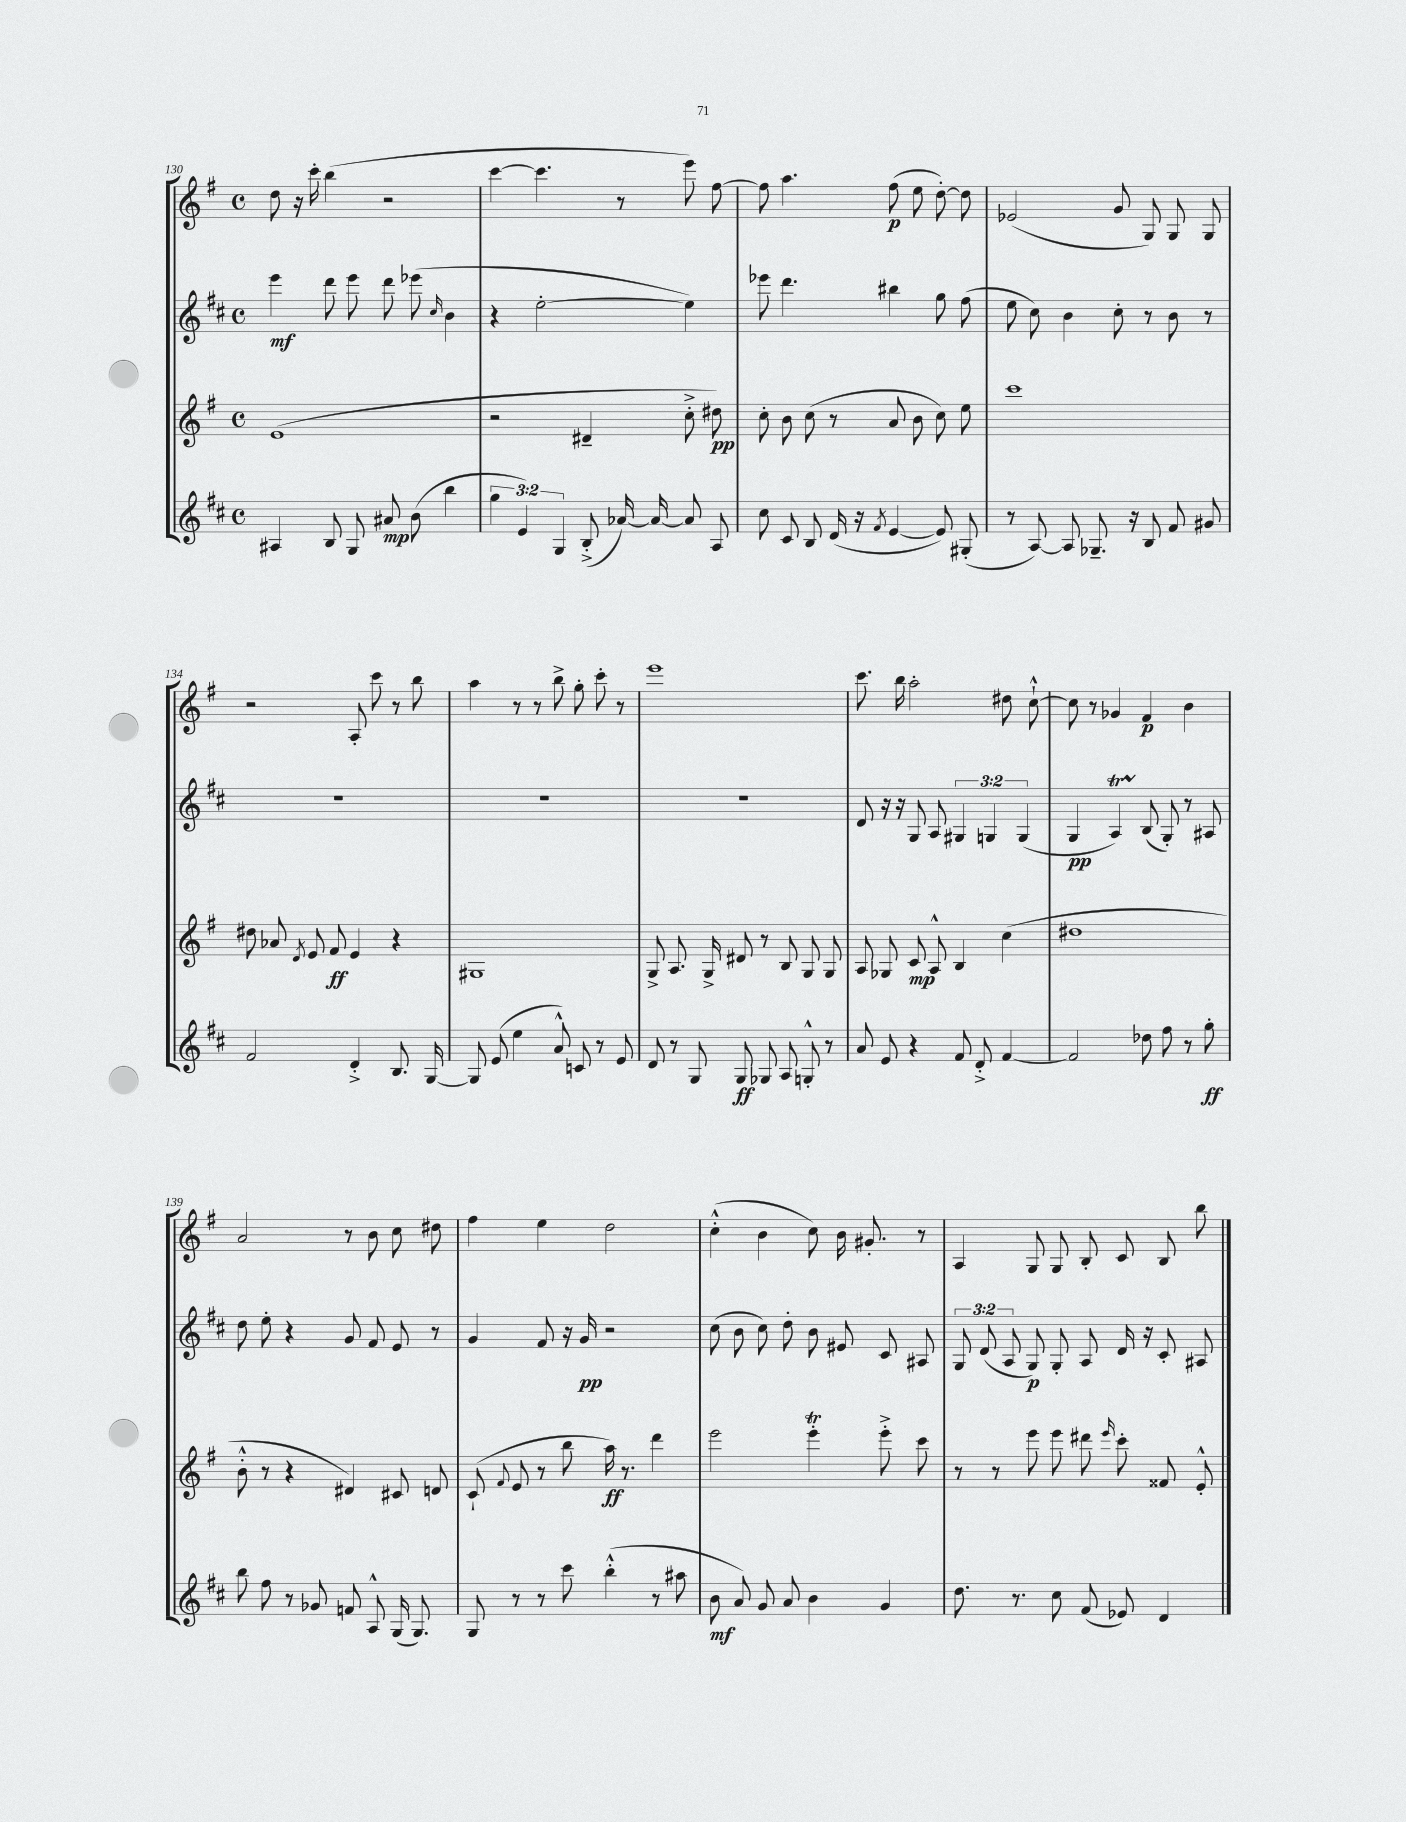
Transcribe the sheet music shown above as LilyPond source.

<<
\new StaffGroup <<
\new Staff = "s0" {
    \clef treble \key g \major \defaultTimeSignature \time 4/4
    \autoBeamOff d''8 r16 c'''16-. b''4( r2 |
    c'''4~ c'''4. r8 e'''8) fis''8~ |
    fis''8 a''4. fis''8\p( e''8 d''8~-.) d''8 |
    ees'2( g'8 g8) g8 g8 |
    r2 a8-. c'''8 r8 b''8 |
    a''4 r8 r8 b''8-> g''8-. c'''8-. r8 |
    e'''1 |
    c'''8. b''16 a''2-. dis''8 c''8~-!-^ |
    c''8 r8 ges'4 fis'4\p b'4 |
    a'2 r8 b'8 c''8 dis''8 |
    fis''4 e''4 d''2 |
    c''4-.-^( b'4 c''8) b'16 gis'8.-. r8 |
    a4 g8 g8 b8-. c'8 b8 b''8 \bar "|." |
}
\new Staff = "s1" {
    \clef treble \key d \major \defaultTimeSignature \time 4/4 \override Staff.TupletNumber.text = #tuplet-number::calc-fraction-text
    \autoBeamOff e'''4\mf d'''8 e'''8 d'''8 ees'''8( \grace { cis''16 } b'4 |
    r4 e''2~-. e''4) |
    ees'''8 d'''4. bis''4 g''8 fis''8( |
    e''8 cis''8) b'4 cis''8-. r8 b'8 r8 |
    R1 |
    R1 |
    R1 |
    d'8 r16 r16 g8 a8 \tuplet 3/2 { gis4 g4 g4( } |
    g4\pp a4\startTrillSpan) b8\stopTrillSpan( g8-.) r8 ais8 |
    d''8 e''8-. r4 g'8 fis'8 e'8 r8 |
    g'4 fis'8 r16 g'16\pp r2 |
    cis''8( b'8 cis''8) d''8-. b'8 eis'8 cis'8 ais8 |
    \tuplet 3/2 { g8 d'8( a8 } g8\p) g8-. a8 d'16 r16 cis'8-. ais8 \bar "|." |
}
\new Staff = "s2" {
    \clef treble \key g \major \defaultTimeSignature \time 4/4
    \autoBeamOff e'1( |
    r2 dis'4-- c''8-.-> dis''8\pp) |
    c''8-. b'8 c''8( r8 a'8 b'8 c''8) e''8 |
    c'''1 |
    dis''8 aes'8 \acciaccatura { d'8 } e'8 fis'8\ff e'4 r4 |
    gis1 |
    g8-> a8. g16-> dis'8 r8 b8 g8 g8 |
    a8 ges8 c'8\mp a8-^ b4 c''4( |
    dis''1 |
    b'8-.-^ r8 r4 dis'4) cis'8 d'8 |
    c'8-!( \appoggiatura { fis'8 } e'8 r8 b''8 a''16\ff) r8. d'''4 |
    e'''2 e'''4-.\trill e'''8-.-> c'''8 |
    r8 r8 e'''8 e'''8 dis'''8 \grace { e'''16 } c'''8-. fisis'8 e'8-.-^ \bar "|." |
}
\new Staff = "s3" {
    \clef treble \key d \major \defaultTimeSignature \time 4/4 \override Staff.TupletNumber.text = #tuplet-number::calc-fraction-text
    \autoBeamOff ais4 b8 g8 ais'8\mp b'8( b''4 |
    \tuplet 3/2 { g''4 e'4) g4 } b8-.->( aes'16~) aes'16~ aes'8 a8 |
    cis''8 cis'8 b8 d'16( r16 \acciaccatura { fis'8 } e'4~ e'8) gis8-.( |
    r8 a8~) a8 ges8.-- r16 b8 fis'8 gis'8 |
    fis'2 d'4-.-> b8. g16~ |
    g8 e'8( e''4 a'8-^) c'8 r8 e'8 |
    d'8 r8 g8 g8\ff ges8 a8 g8-.-^ r8 |
    a'8 e'8 r4 fis'8 d'8-.-> fis'4~ |
    fis'2 des''8 fis''8 r8 g''8-.\ff |
    b''8 fis''8 r8 ges'8 f'8 a8-^ g16( g8.) |
    g8 r8 r8 cis'''8 b''4-.-^( r8 ais''8 |
    b'8\mf a'8) g'8 a'8 b'4 g'4 |
    d''8. r8. cis''8 fis'8( ees'8) d'4 \bar "|." |
}
>>
>>
\layout { \context { \Score currentBarNumber = #130 } }
